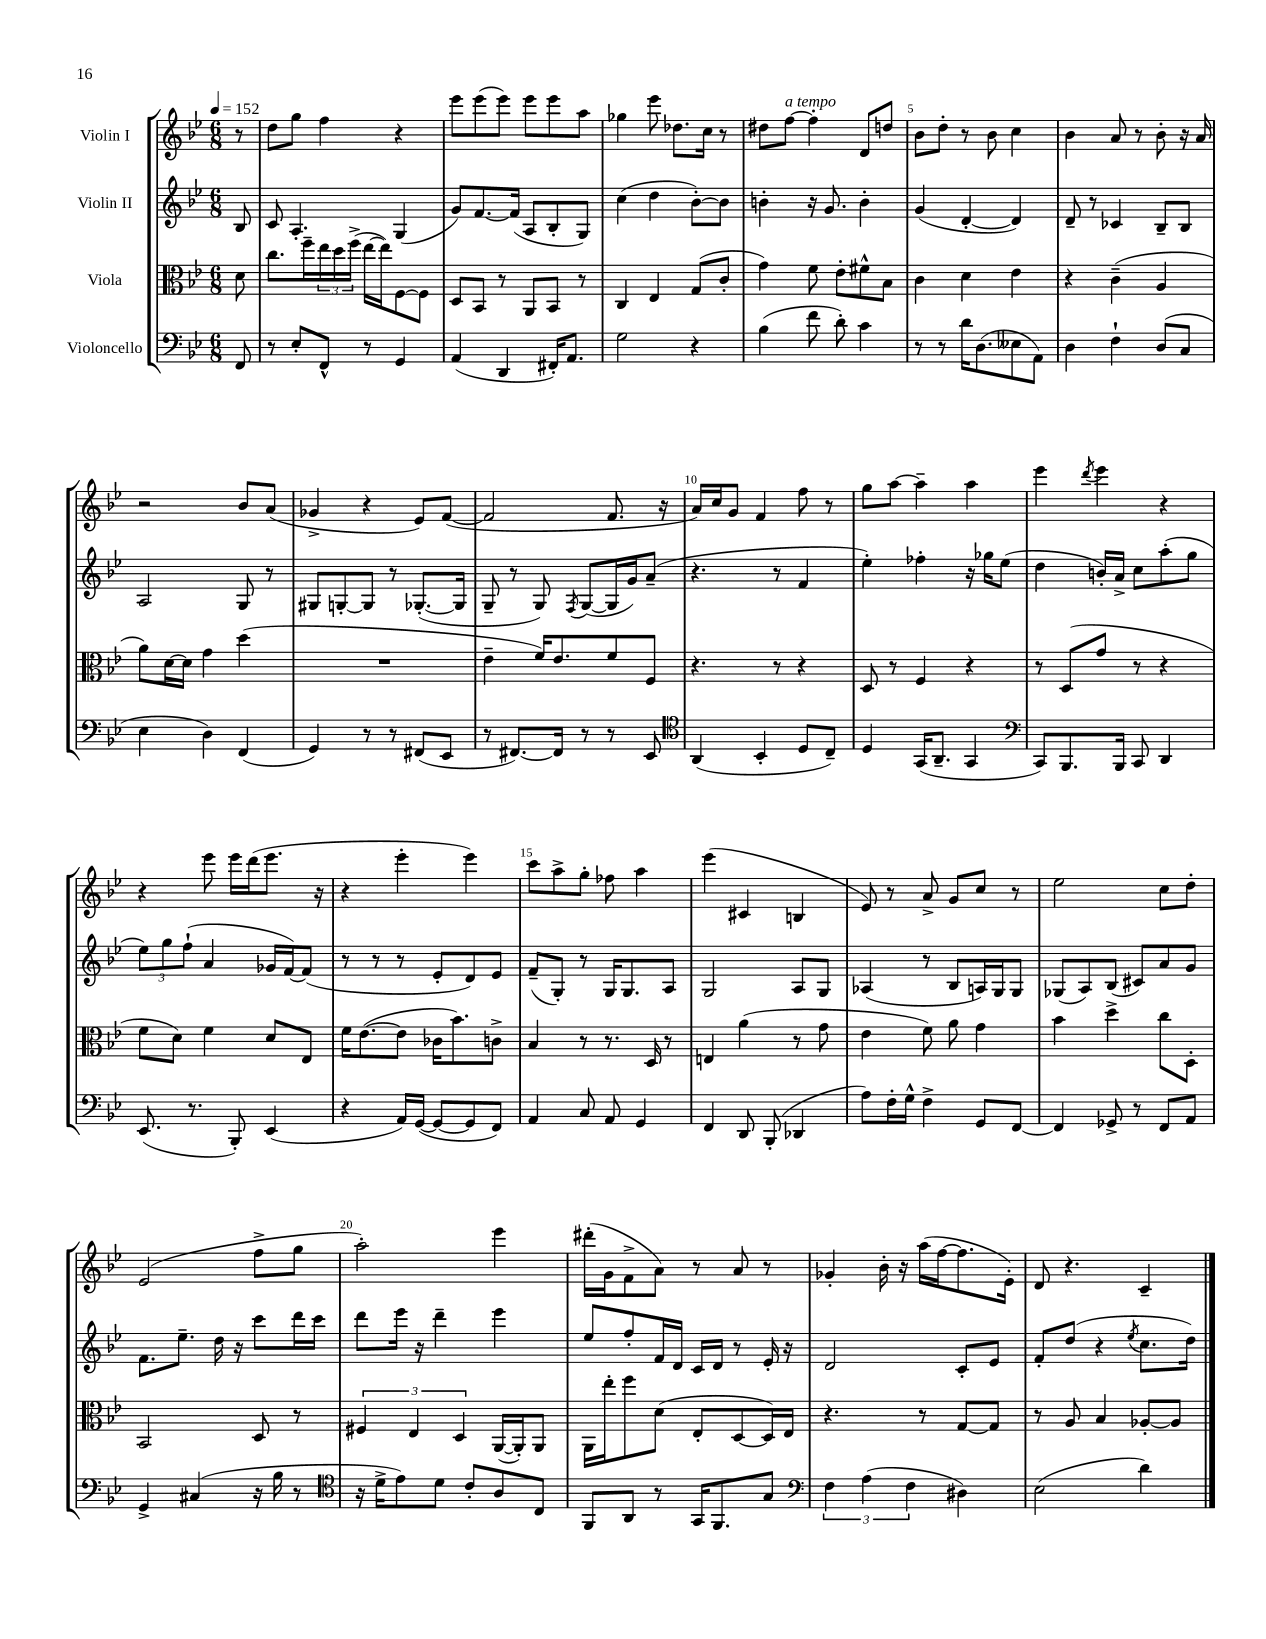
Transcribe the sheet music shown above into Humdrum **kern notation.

**kern	**kern	**kern	**kern
*staff4	*staff3	*staff2	*staff1
*clefF4	*clefC3	*clefG2	*clefG2
*k[b-e-]	*k[b-e-]	*k[b-e-]	*k[b-e-]
*M6/8	*M6/8	*M6/8	*M6/8
*MM152	*MM152	*MM152	*MM152
8FF	8d	8B-	8r
=	=	=	=
8r	8.cc	8c	8dd
8E-'	.	4.A'	8gg
.	16ff~	.	.
8FF^^	24ee-	.	4ff
.	24dd	.	.
.	(24ff^	.	.
8r	[16ee-	.	.
.	16ee-])	.	.
4GG	[8F	(4G	4r
.	8F]	.	.
=	=	=	=
(4AA	8D	8g)	8eee-
.	8BB-	[8.f	(8eee-
4DD	8r	.	8eee-)
.	.	(16f]	.
.	8AA	8A	8eee-
16FF#')	8BB-	8B-'	8eee-
8.AA	.	.	.
.	8r	8G)	8aa
=	=	=	=
2G	4C	(4cc	4gg-
.	4E-	4dd	8eee-
.	.	.	8.dd-
4r	(8G	[8b-')	.
.	.	.	16cc
.	8c'	8b-]	8r
=	=	=	=
(4B-	4g)	4b'	8dd#
.	.	.	[8ff
8f	8f	16r	4ff']
.	.	8.g	.
8d')	8e-'	.	.
4c	8f#^^	4b'	8d
.	8B-	.	8dd
=	=	=	=
8r	4c	(4g	8b-
8r	.	.	8dd'
16d	4d	[4d'	8r
(8.D	.	.	.
.	.	.	8b-
8E--	4e-	4d])	4cc
8AA)	.	.	.
=	=	=	=
4D	4r	8d~	4b-
.	.	8r	.
4F`	(4c~	4c-	8a
.	.	.	8r
(8D	4A	8B-~	8b-'
8C	.	8B-	16r
.	.	.	16a
=	=	=	=
4E-	8a)	2A	2r
.	[16d	.	.
.	16d]	.	.
4D)	4g	.	.
(4FF	(4dd	8G	8b-
.	.	8r	(8a
=	=	=	=
4GG)	2.r	8G#	4g-^
.	.	[8G'	.
8r	.	8G]	4r
8r	.	8r	.
(8FF#	.	([8.G-'	8e-)
8EE-	.	.	([8f
.	.	16G-]	.
=	=	=	=
8r	4e-~	8G~	2f]
[8.FF#)	.	8r	.
.	16f)	8G)	.
16FF#]	8.e-	.	.
.	.	8qF	.
8r	.	([8G	.
8r	8f	16G]	8.f
.	.	16g)	.
8EE-	8F	(8a~	.
.	.	.	16r
=	=	=	=
*clefC4	*	*	*
(4AA	4.r	4.r	16a)
.	.	.	16cc
.	.	.	8g
4BB-'	.	.	4f
.	8r	8r	.
8D	4r	4f	8ff
8C~)	.	.	8r
=	=	=	=
4D	8D	4ee-')	8gg
.	8r	.	[8aa
(16GG	4F	4ff-'	4aa~]
8.AA~	.	.	.
4GG	4r	16r	4aa
.	.	16gg-	.
.	.	(8ee-	.
=	=	=	=
*clefF4	*	*	*
8CC)	8r	4dd	4eee-
8.BBB-	(8D	.	.
.	.	.	8qddd
.	8g	16b')	4eee-
16BBB-	.	16a^	.
8CC	8r	8cc	.
4DD	4r	(8aa'	4r
.	.	8gg	.
=	=	=	=
(8.EE-	8f	12ee-)	4r
.	.	12gg	.
.	8d)	.	.
.	.	(12ff`	.
8.r	.	.	.
.	4f	4a	8eee-
8BBB-')	.	.	16eee-
.	.	.	(16ddd
(4EE-	8d	16g-	8.eee-
.	.	[16f)	.
.	8E-	(8f]	.
.	.	.	16r
=	=	=	=
4r	16f	8r	4r
.	([8.e-	.	.
.	.	8r	.
16AA)	8e-]	8r	4eee-'
([16GG	.	.	.
8GG_	16c-	8e-'	.
.	8.b-)	.	.
8GG]	.	8d)	4eee-)
8FF)	8c^	8e-	.
=	=	=	=
4AA	4B-	(8f~	8ccc
.	.	8G')	8aa^
8C	8r	8r	8gg'
8AA	8.r	16G	8ff-
.	.	8.G	.
4GG	.	.	4aa
.	16D	.	.
.	8r	8A	.
=	=	=	=
4FF	4E	2G	(4eee-
8DD	(4a	.	4c#
(8BBB-'	.	.	.
4DD-	8r	8A	4B
.	8g	8G	.
=	=	=	=
8A)	4e-	(4A-	8e-)
16F'	.	.	8r
16G^^	.	.	.
4F^	8f)	8r	8a^
.	8a	8B-	8g
8GG	4g	16A)	8cc
.	.	16G	.
[8FF	.	8G	8r
=	=	=	=
4FF]	4b-	(8G-	2ee-
.	.	8A)	.
8GG-^	4dd^	(8B-	.
8r	.	8c#)	.
8FF	8cc	8a	8cc
8AA	8D'	8g	8dd'
=	=	=	=
4GG^	2BB-	8.f	(2e-
.	.	8.ee-~	.
(4C#	.	.	.
.	.	16dd	.
.	.	16r	.
16r	8D	8ccc	8ff^
16B-	.	.	.
8r	8r	16ddd	8gg
.	.	16ccc	.
=	=	=	=
*clefC4	*	*	*
16r	6F#	8ddd	2aa')
16d^	.	.	.
8e-)	.	16eee-	.
.	6E-	.	.
.	.	16r	.
8d	.	4ddd~	.
.	6D	.	.
8c'	.	.	.
8A	([16AA	4eee-	4eee-
.	16AA'])	.	.
8C	8AA	.	.
=	=	=	=
8FF	16AA	8ee-	(16ddd#'
.	16ee-'	.	16g
8AA	8ff	8ff'	8f^
8r	(8d	16f	8a)
.	.	16d	.
16GG	8E-'	16c	8r
8.FF	.	16d	.
.	[8D	8r	8a
8G	16D])	16e-'	8r
.	16E-	16r	.
=	=	=	=
*clefF4	*	*	*
6F	4.r	2d	4g-'
(6A	.	.	.
.	.	.	16b-'
.	.	.	16r
6F	.	.	.
.	8r	.	(16aa
.	.	.	[16ff
4D#)	[8G	8c'	8.ff]
.	8G]	8e-	.
.	.	.	16e-')
=	=	=	=
(2E-	8r	8f'	8d
.	8A	(8dd	4.r
.	4B-	4r	.
.	.	8qee-	.
4d)	[8A-'	8.cc	4c~
.	8A-]	.	.
.	.	16dd)	.
==	==	==	==
*-	*-	*-	*-
